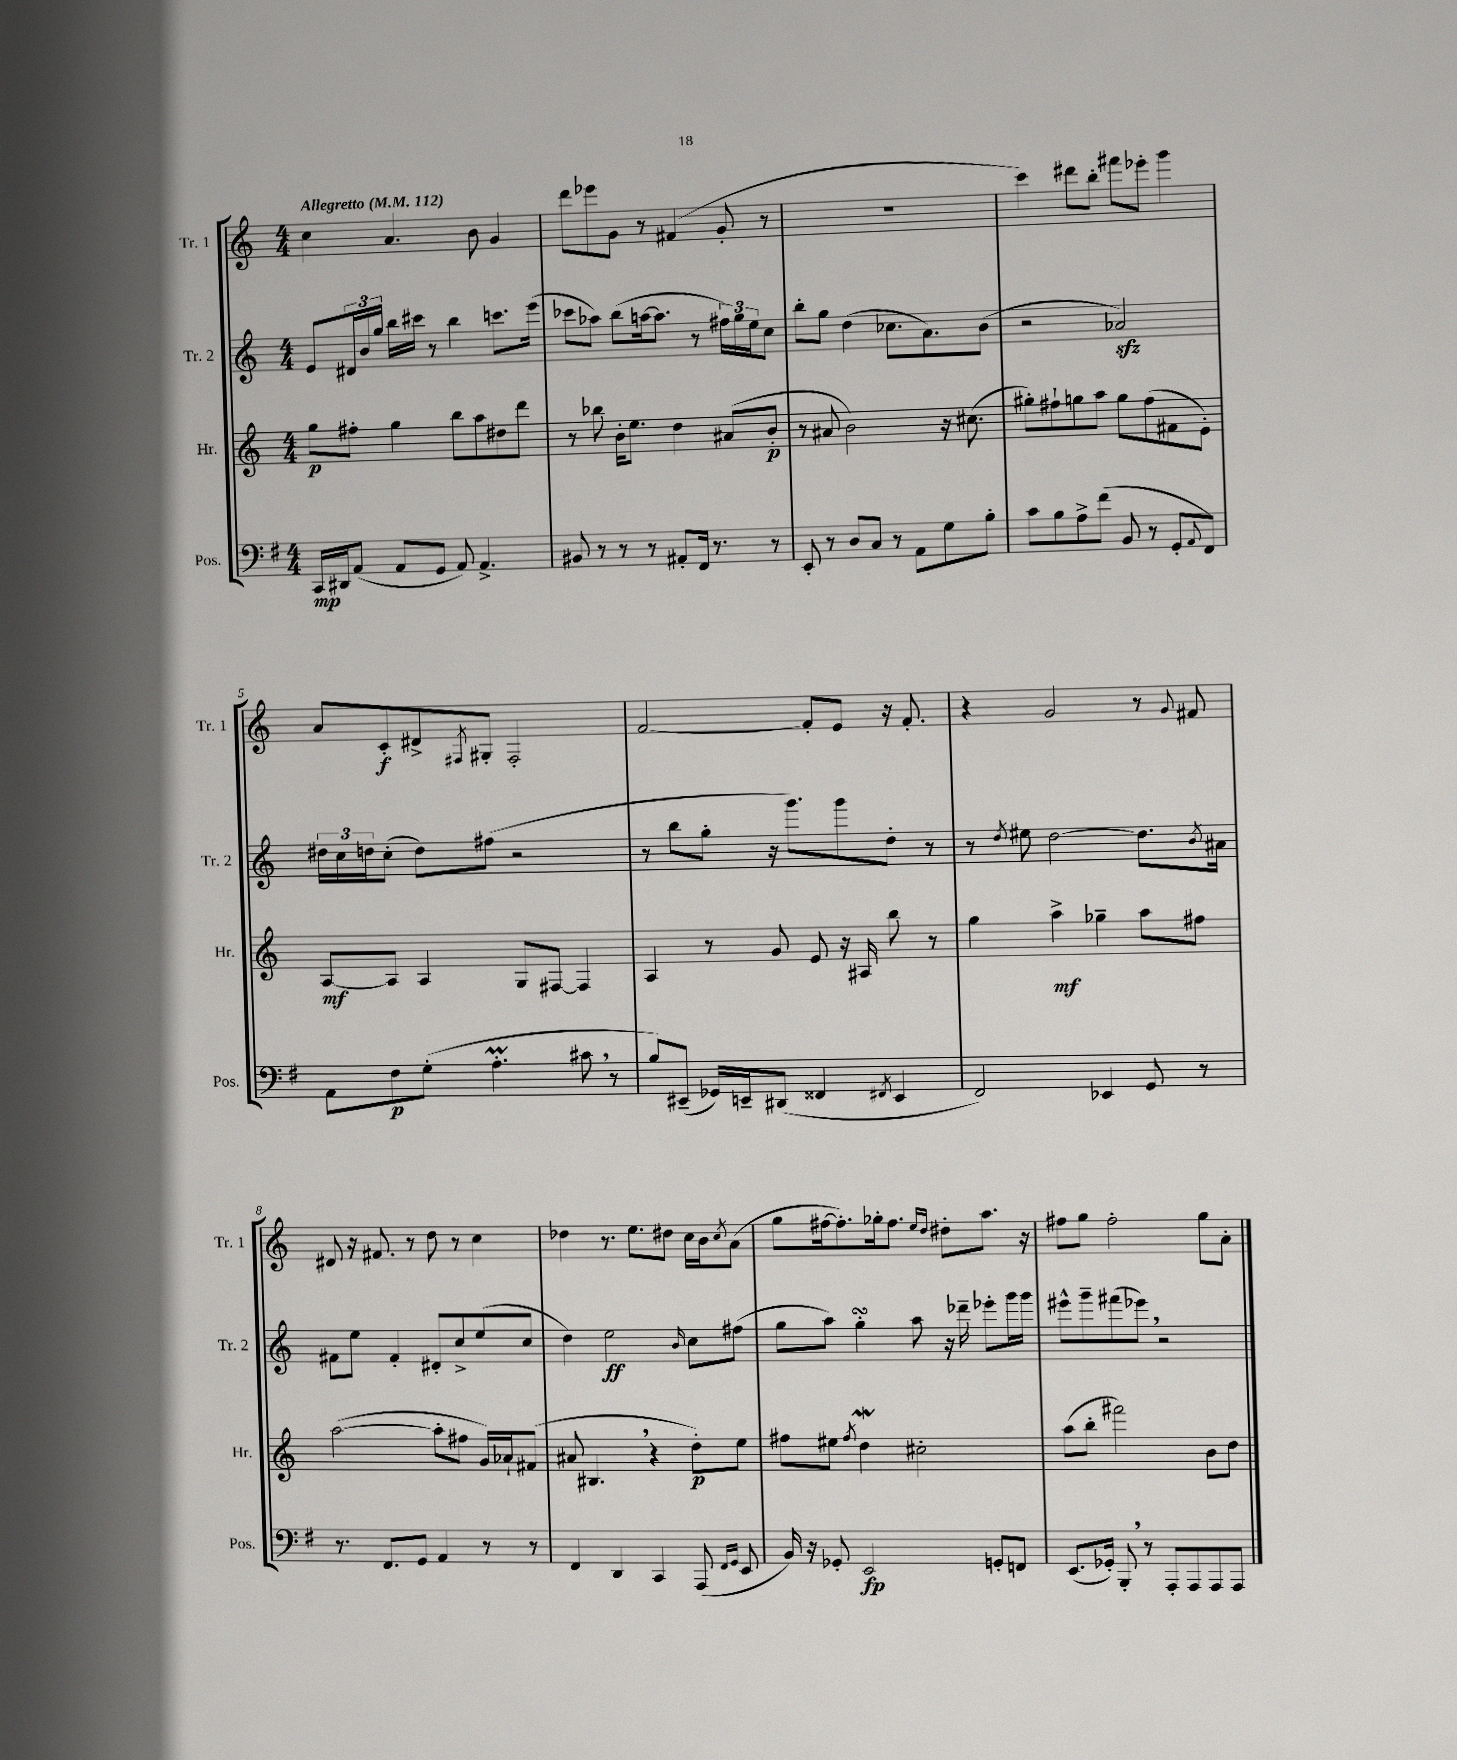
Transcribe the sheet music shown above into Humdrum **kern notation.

**kern	**kern	**kern	**kern
*staff4	*staff3	*staff2	*staff1
*clefF4	*clefG2	*clefG2	*clefG2
*k[f#]	*k[]	*k[]	*k[]
*M4/4	*M4/4	*M4/4	*M4/4
*MM112	*MM112	*MM112	*MM112
16CC	8gg	8e	4cc
16DD#	.	.	.
(8AA	8ff#'	24d#	.
.	.	24b	.
.	.	24gg	.
8AA	4gg	16bb	4.a
.	.	16ccc#	.
8GG	.	8r	.
8AA)	8bb	4bb	.
4.AA^	8aa	.	8b
.	8dd#	8.ccc	4g
.	8ddd	.	.
.	.	(16eee	.
=	=	=	=
8BB#	8r	8ccc-	8ddd
8r	8bb-	8aa-)	8eee-
8r	16b'	(8bb	8g
.	8.ee	.	.
8r	.	[16aa	8r
.	.	8.aa]	.
8AA#'	4dd	.	(4f#
16FF#	.	8r	.
8.r	.	.	.
.	(8a#	24ff#)	8g'
.	.	24gg	.
.	.	24ee	.
8r	8b'	8cc	8r
=	=	=	=
8EE'	8r	8bb'	1r
8r	8a#	8gg	.
8D	2b)	(4dd	.
8C	.	.	.
8r	.	8.cc-	.
8AA	.	.	.
.	.	8.a)	.
8G	16r	.	.
.	(8.cc#	.	.
8B'	.	(8b	.
=	=	=	=
8c	8gg#')	2r	4ccc)
8B	8ff#`	.	.
8A^	8gg	.	8ddd#
(8f#	8aa	.	8bb'
8BB	8gg	2a-)	8fff#
8r	(8ff#	.	8eee-'
8GG'	8f#	.	4ggg
8qqAA	.	.	.
8FF#)	8e')	.	.
=	=	=	=
8AA	[8A	24dd#	8a
.	.	24cc	.
.	.	24dd	.
8F#	8A]	(8cc'	8c'
(8G'	4A	8dd)	8d#^
.	.	.	8qF#
4.A'	.	(8ff#	8G#'
.	8G	2r	2F#'
.	[8F#	.	.
8c#	4F#]	.	.
8r	.	.	.
=	=	=	=
8B)	4A	8r	[2f
(8EE#~	.	8bb	.
16GG-)	8r	8gg'	.
16EE~	.	.	.
(8DD#	8g	16r	.
.	.	8.ggg)	.
4FF##	8e	.	8f']
.	16r	8ggg	8e
.	16A#	.	.
8qFF#	.	.	.
4EE	8bb	8dd'	16r
.	.	.	8.f'
.	8r	8r	.
=	=	=	=
2FF#)	4gg	8r	4r
.	.	8qdd	.
.	.	8ee#	.
.	4aa^	[2dd	2g
4EE-	4gg-~	.	.
8GG	8aa	8.dd]	8r
.	.	.	8qqg
8r	8ff#	.	8f#
.	.	8qb	.
.	.	16a#	.
=	=	=	=
8.r	([2aa	8f#	8d#
.	.	8ee	16r
8.FF#	.	.	8.f#
.	.	4f#'	.
8GG	.	.	8r
4AA	8aa']	8d#'	8dd
.	8ff#	8cc^	8r
8r	16g)	(8ee	4cc
.	16a-`	.	.
8r	(8f#	8cc	.
=	=	=	=
4FF#	8a#	4dd)	4dd-
.	4.B#	.	.
4DD	.	2ee	8.r
.	.	.	8.ee
4CC	4r	.	.
.	.	.	8dd#
.	.	16qqb	.
(8AAA	8dd')	8cc	16cc
.	.	.	16b
16qqFF#	.	.	.
16qqGG	.	.	8qcc
8EE	8ee	(8ff#	(8a
=	=	=	=
16BB)	8ff#	8gg	8gg
16r	.	.	.
8GG-'	8ee#	8aa)	[16ff#
.	.	.	8.ff#'])
.	8qff#	.	.
2EE	4dd	4gg'	.
.	.	.	16gg-'
.	.	.	8.ff#
.	2cc#'	8aa	.
.	.	.	16qqee
.	.	.	16qqdd
.	.	16r	8dd#'
.	.	16ddd-~	.
8GG'	.	8eee-'	8.aa
8FF	.	16ggg	.
.	.	16ggg	16r
=	=	=	=
(8.EE	(8aa	8eee#^^	8ff#
.	8bb'	8ggg~	8gg
16GG-')	.	.	.
8BBB'	2fff#)	(8fff#	2ff#'
8r	.	8eee-)	.
8AAA'	.	2r	.
8AAA	.	.	.
8AAA	8b	.	8gg
8AAA	8dd	.	8a'
==	==	==	==
*-	*-	*-	*-
